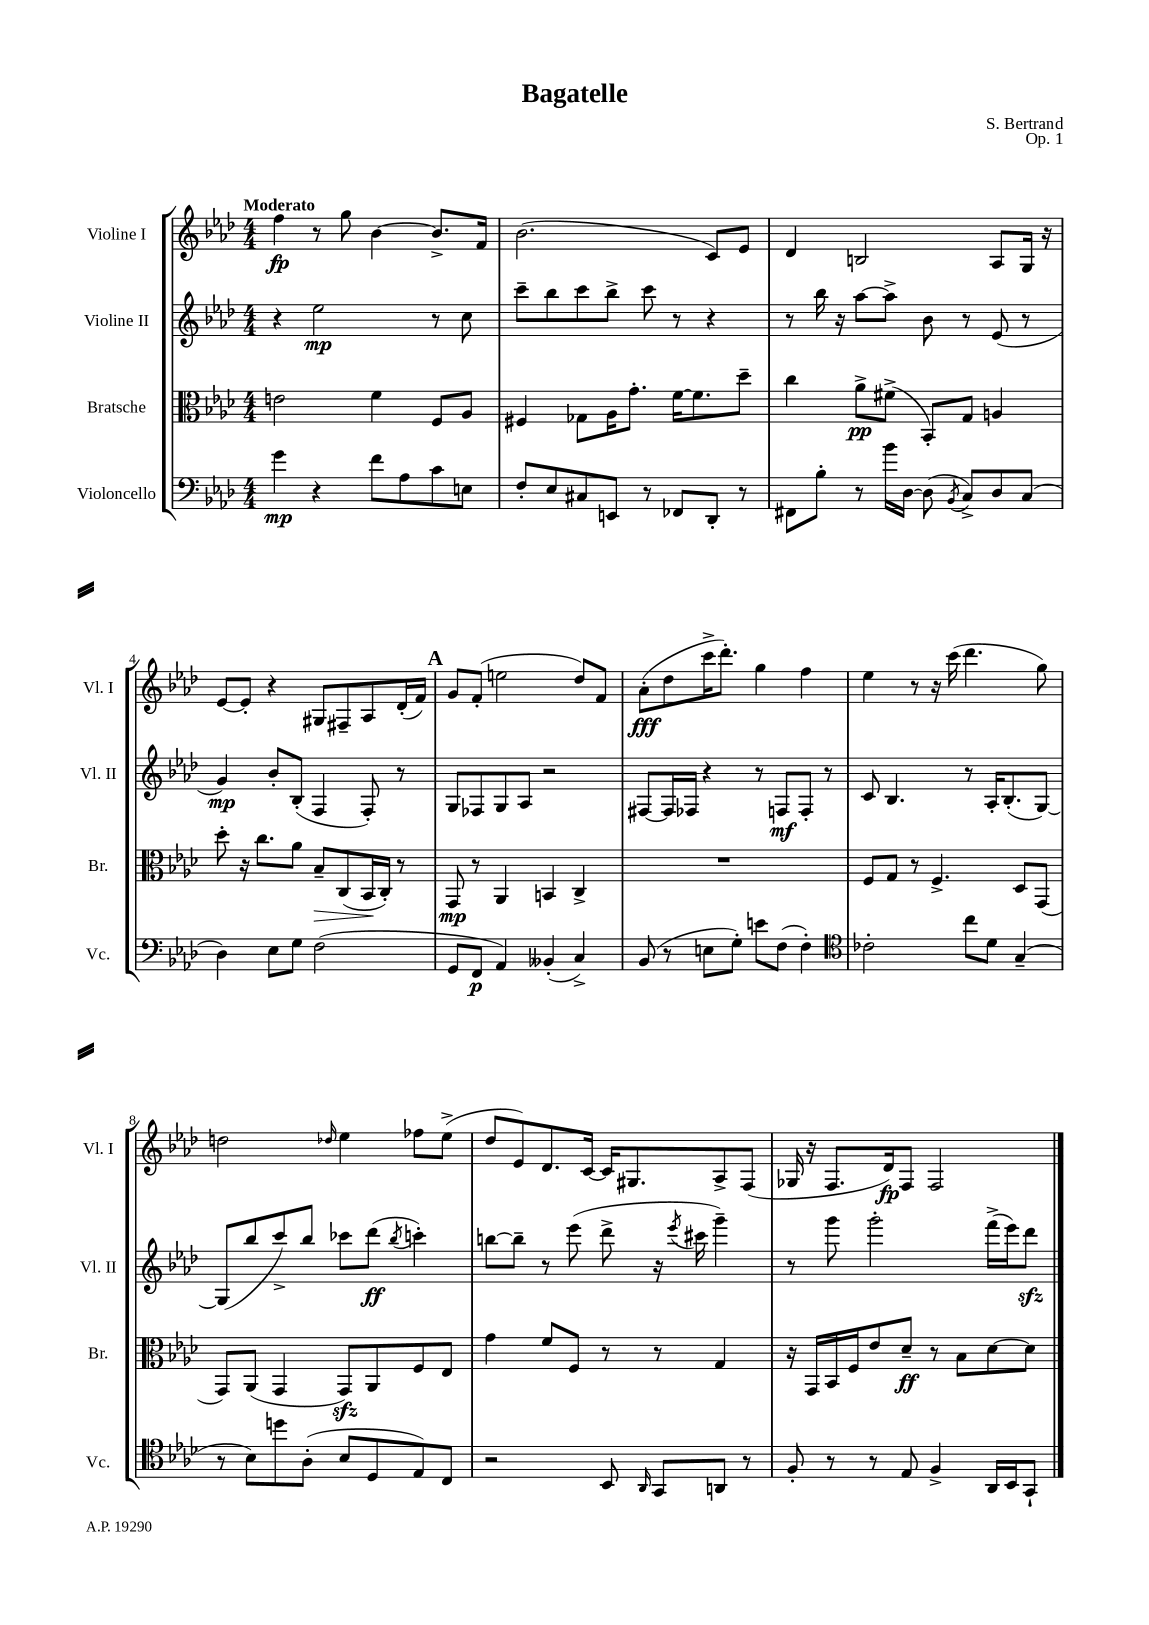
\header { title = "Bagatelle" composer = "S. Bertrand" opus = "Op. 1" }
<<
\new StaffGroup <<
\new Staff = "s0" \with { instrumentName = "Violine I" shortInstrumentName = "Vl. I" } {
    \clef treble \key aes \major \numericTimeSignature \time 4/4 \tempo "Moderato"
    \autoBeamOff f''4\fp r8 g''8 bes'4~ bes'8.[-> f'16] |
    bes'2.( c'8[) ees'8] |
    des'4 b2 aes8[ g16] r16 |
    ees'8[~ ees'8]-. r4 gis8[ fis8-- aes8 des'16-.( f'16]) |
    \mark \markup { \bold "A" } g'8[ f'8]-.( e''2 des''8[) f'8] |
    aes'8[-.\fff( des''8 c'''16-> des'''8.]-.) g''4 f''4 |
    ees''4 r8 r16 c'''16( des'''4. g''8) |
    d''2 \grace { des''16 } ees''4 fes''8[ ees''8]->( |
    des''8[ ees'8) des'8. c'16]~ c'16[ gis8. aes8-> f8]( |
    ges16 r16 f8.[ des'16\fp) f8] f2 \bar "|." |
}
\new Staff = "s1" \with { instrumentName = "Violine II" shortInstrumentName = "Vl. II" } {
    \clef treble \key aes \major \numericTimeSignature \time 4/4
    \autoBeamOff r4 ees''2\mp r8 c''8 |
    c'''8[-- bes''8 c'''8 bes''8]-> c'''8 r8 r4 |
    r8 bes''16 r16 aes''8[~ aes''8]-> bes'8 r8 ees'8( r8 |
    g'4\mp) bes'8[-. bes8]-.( f4 f8-.) r8 |
    \mark \markup { \bold "A" } g8[ fes8 g8 aes8] r2 |
    fis8[~ fis16 fes16] r4 r8 f8[\mf f8]-. r8 |
    c'8 bes4. r8 aes16[-. bes8.-.( g8]~) |
    g8[( bes''8 c'''8->) bes''8] ces'''8[ des'''8]\ff( \acciaccatura { bes''8 } c'''4-.) |
    b''8[~ b''8]-- r8 ees'''8( des'''8-> r16 \acciaccatura { ees'''8 } cis'''16 g'''4--) |
    r8 g'''8 g'''2-. f'''16[->( ees'''16) des'''8]\sfz \bar "|." |
}
\new Staff = "s2" \with { instrumentName = "Bratsche" shortInstrumentName = "Br." } {
    \clef alto \key aes \major \numericTimeSignature \time 4/4
    \autoBeamOff e'2 f'4 f8[ aes8] |
    fis4 ges8[ aes16 g'8.]-. f'16[~ f'8. des''8]-- |
    c''4 aes'8[->\pp fis'8]->( bes,8[-.) g8] a4 |
    des''8-. r16 c''8.[ aes'8] bes8[--\> c8( bes,16\! c16]-.) r8 |
    \mark \markup { \bold "A" } g,8\mp r8 aes,4 b,4 c4-> |
    R1 |
    f8[ g8] r8 f4.-> des8[ g,8]( |
    g,8[) aes,8]( g,4 g,8[\sfz) aes,8 f8 ees8] |
    g'4 f'8[ f8] r8 r8 g4 |
    r16 g,16[ bes,16 f16 ees'8 des'8]--\ff r8 bes8[ des'8~ des'8] \bar "|." |
}
\new Staff = "s3" \with { instrumentName = "Violoncello" shortInstrumentName = "Vc." } {
    \clef bass \key aes \major \numericTimeSignature \time 4/4
    \autoBeamOff g'4\mp r4 f'8[ aes8 c'8 e8] |
    f8[-. ees8 cis8 e,8] r8 fes,8[ des,8]-. r8 |
    fis,8[ bes8]-. r8 bes'16[ des16]~ des8( \acciaccatura { bes,8 } c8[->) des8 c8]( |
    des4) ees8[ g8] f2( |
    \mark \markup { \bold "A" } g,8[ f,8]\p aes,4) beses,4-.( c4->) |
    bes,8( r8 e8[ g8]-.) e'8[ f8]( f4-.) |
    \clef tenor ces'2-. c''8[ des'8] g4--( |
    r8 bes8[) d''8 aes8]-.( bes8[ des8 ees8) c8] |
    r2 bes,8 \grace { aes,16 } g,8[ a,8] r8 |
    f8-. r8 r8 ees8 f4-> aes,16[ bes,16 g,8]-! \bar "|." |
}
>>
>>
